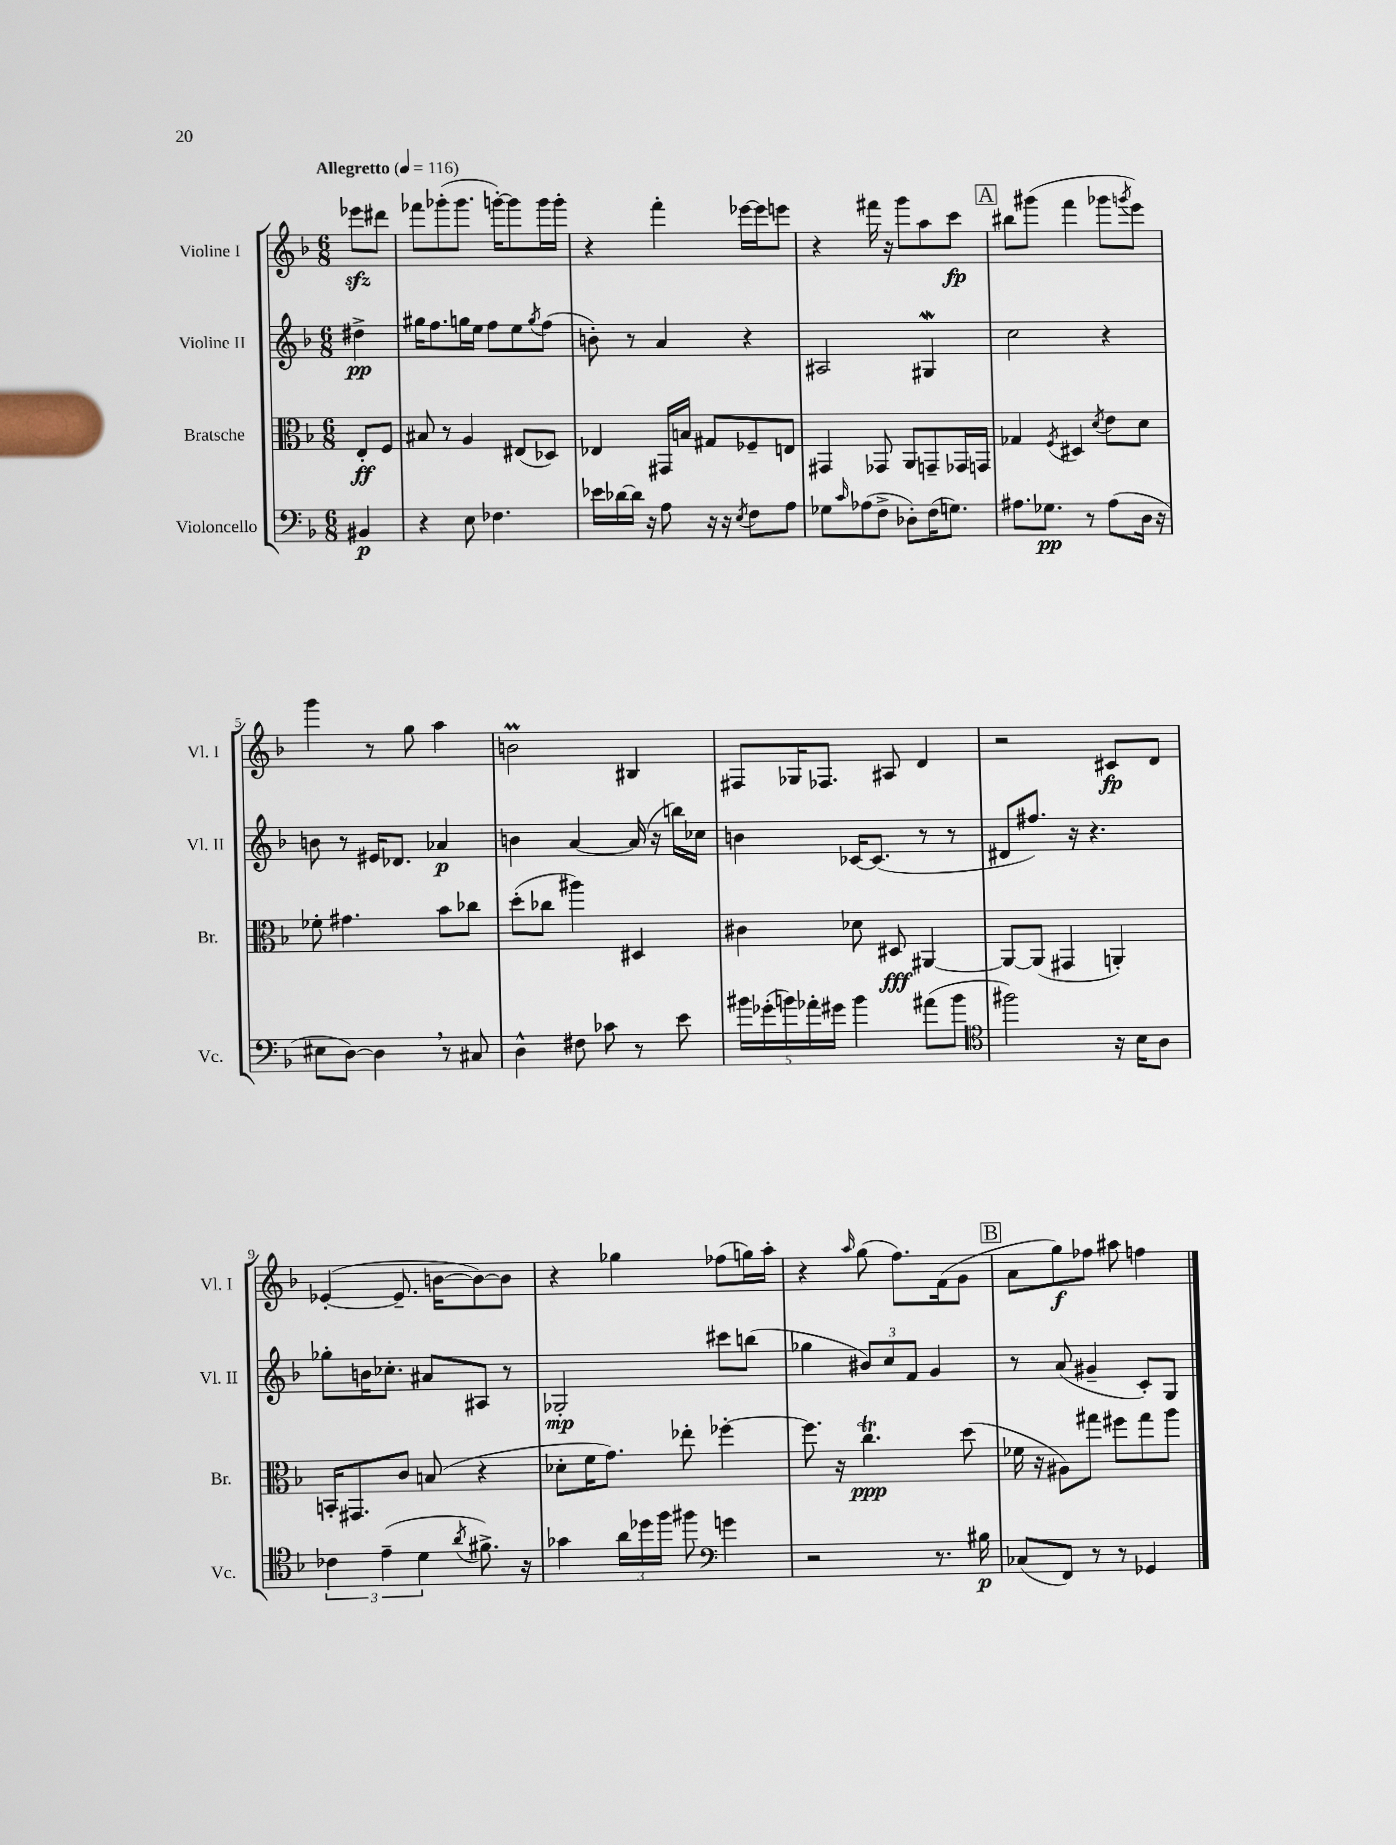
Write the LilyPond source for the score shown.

<<
\new StaffGroup <<
\new Staff = "s0" \with { instrumentName = "Violine I" shortInstrumentName = "Vl. I" } {
    \clef treble \key f \major \numericTimeSignature \time 6/8 \partial 4 \tempo "Allegretto" 4 = 116
    ees'''8\sfz dis'''8 |
    fes'''8 ges'''8-.( ges'''8. g'''16~-.) g'''8 g'''16 g'''16-. |
    r4 f'''4-. ees'''16~ ees'''16 e'''8 |
    r4 fis'''16 r16 g'''8 a''8 c'''8\fp |
    \mark \markup { \box "A" } bis''8 gis'''8( f'''4 ges'''8 \acciaccatura { g'''8 } e'''8) |
    g'''4 r8 g''8 a''4 |
    b'2\prall bis4 |
    fis8 ges16 fes8. ais8 d'4 |
    r2 cis'8\fp d'8 |
    ees'4~-.( ees'8.-- b'16~ b'8~) b'8 |
    r4 ges''4 fes''8( g''16) a''16-. |
    r4 \grace { a''16 } g''8( f''8.) f'16( g'8 |
    \mark \markup { \box "B" } a'8 g''8\f) fes''8 ais''8 f''4 \bar "|." |
}
\new Staff = "s1" \with { instrumentName = "Violine II" shortInstrumentName = "Vl. II" } {
    \clef treble \key f \major \numericTimeSignature \time 6/8 \partial 4
    dis''4->\pp |
    gis''16 f''8. g''16 e''16 f''8 e''8 \acciaccatura { g''8 } f''8( |
    b'8-.) r8 a'4 r4 |
    ais2 gis4\mordent |
    \mark \markup { \box "A" } c''2 r4 |
    b'8 r8 eis'16 des'8. aes'4\p |
    b'4 a'4~ a'16( r16 b''16) ces''16 |
    b'4 ces'16~ ces'8.( r8 r8 |
    dis'8 fis''8.) r16 r4. |
    ges''8-. b'16 ces''8.-. ais'8 ais8 r8 |
    ges2-.\mp cis'''8 b''8( |
    ges''4 \tuplet 3/2 { bis'8) c''8 f'8 } g'4 |
    \mark \markup { \box "B" } r8 a'8( gis'4-- c'8-.) g8 \bar "|." |
}
\new Staff = "s2" \with { instrumentName = "Bratsche" shortInstrumentName = "Br." } {
    \clef alto \key f \major \numericTimeSignature \time 6/8 \partial 4
    e8-.\ff f8 |
    bis8 r8 a4 eis8( des8) |
    ees4 gis,16 b16 gis8 fes8-- e8 |
    gis,4 ges,8 a,8 g,8-- ges,16 g,16 |
    \mark \markup { \box "A" } ges4 \acciaccatura { f8 } dis4 \acciaccatura { d'8 } e'8 d'8 |
    fes'8-. gis'4. bes'8 ces''8 |
    d''8-.( ces''8 ais''4) dis4 |
    cis'4 des'8 dis8\fff ais,4~ |
    ais,8~ ais,8( gis,4 a,4-.) |
    b,16-. gis,8. c'8 b8( r4 |
    des'8-. f'16 g'8.) ees''8-. fes''4~-. |
    fes''8. r16 c''4.\trill\ppp d''8( |
    \mark \markup { \box "B" } fes'16 r16 ais8) gis''8 fis''8 gis''8 a''8 \bar "|." |
}
\new Staff = "s3" \with { instrumentName = "Violoncello" shortInstrumentName = "Vc." } {
    \clef bass \key f \major \numericTimeSignature \time 6/8 \partial 4
    bis,4\p |
    r4 e8 fes4. |
    ees'16 des'16~ des'16 r16 a8 r16 r16 \acciaccatura { e8 } f8 a8 |
    ges8 \grace { c'16 } aes8( f8-> des8-.) f16( g8.) |
    \mark \markup { \box "A" } ais8. ges8.\pp r8 ais8( d16 r16 |
    eis8 d8~) d4 \breathe r8 cis8 |
    d4-^ fis8 ces'8 r8 e'8 |
    \tuplet 5/4 { bis'16 ges'16-.( b'16) aes'16-. gis'16 } b'4 ais'8( b'8 |
    \clef tenor fis''2) r16 bes16 a8 |
    \tuplet 3/2 { ces'4 e'4--( d'4 } \acciaccatura { a'8 } fis'8.->) r16 |
    ges'4 \tuplet 3/2 { a'16 des''16 f''16 } fis''8 \clef bass g'4 |
    r2 r8. bis16\p |
    \mark \markup { \box "B" } ces8( f,8) r8 r8 ges,4 \bar "|." |
}
>>
>>
